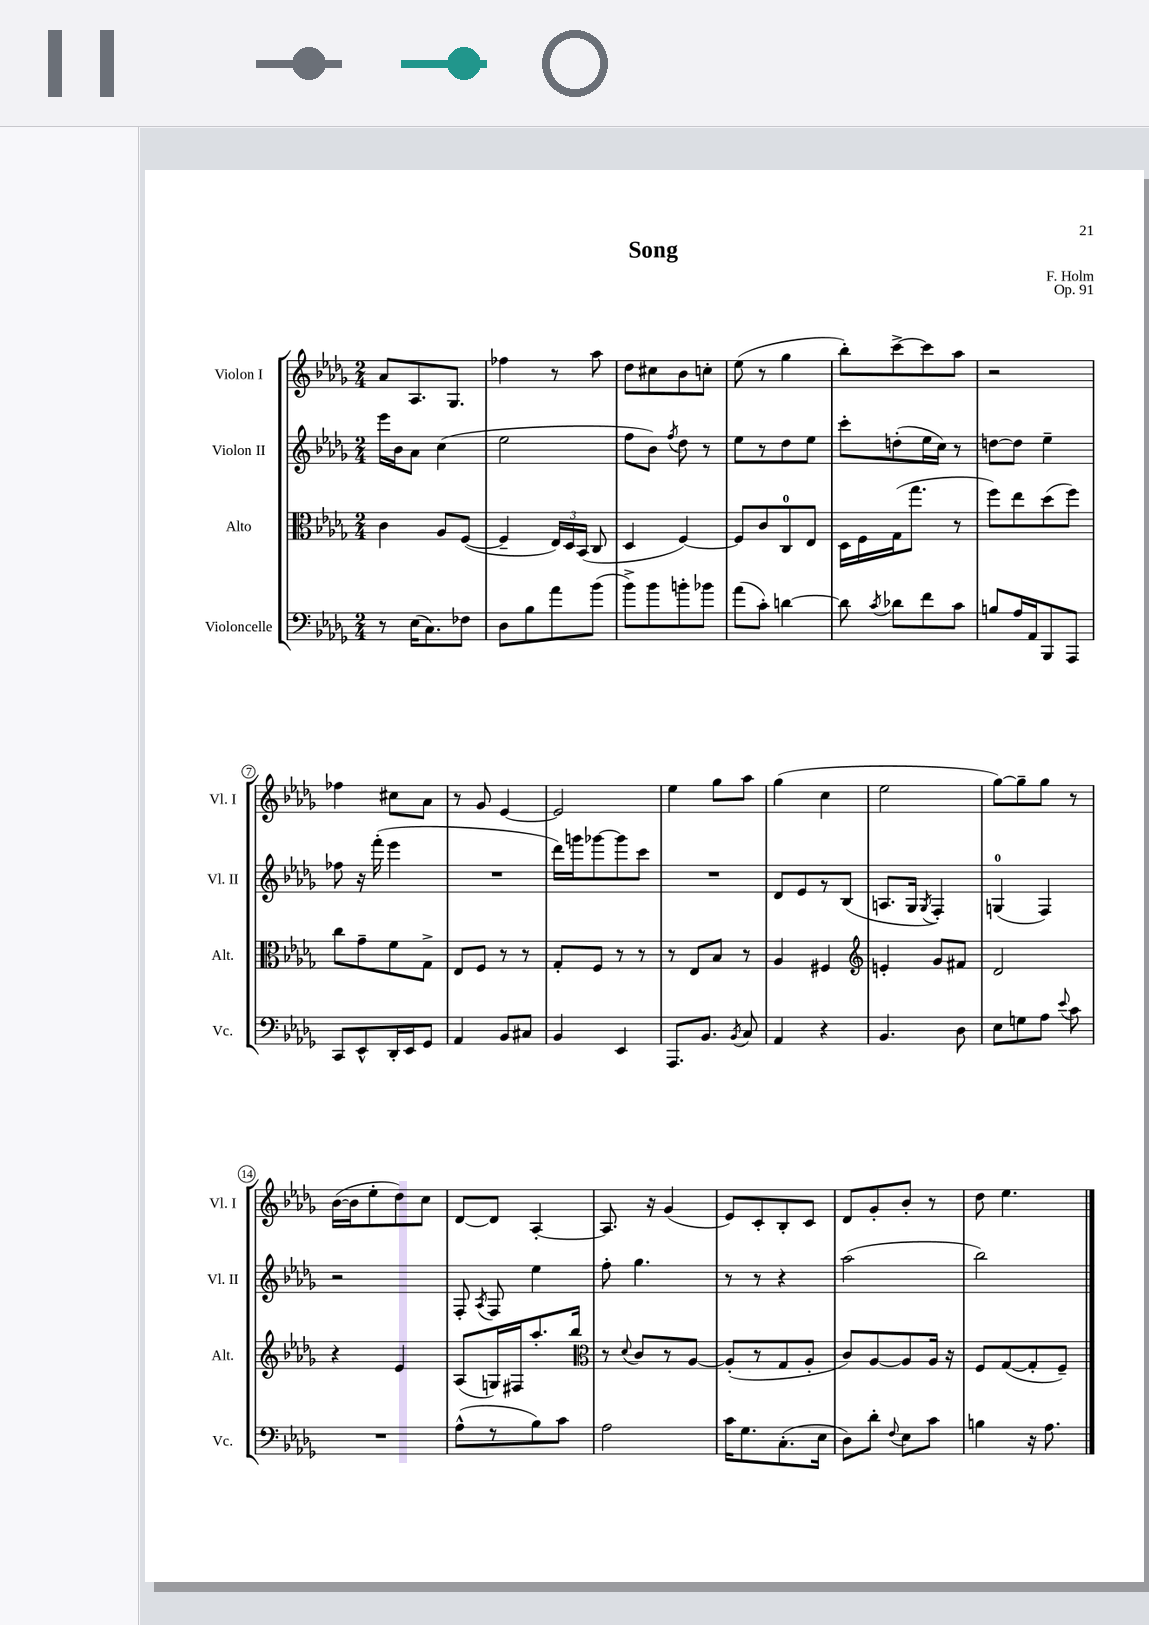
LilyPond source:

\header { title = "Song" composer = "F. Holm" opus = "Op. 91" }
<<
\new StaffGroup <<
\new Staff = "s0" \with { instrumentName = "Violon I" shortInstrumentName = "Vl. I" } {
    \clef treble \key des \major \numericTimeSignature \time 2/4
    \autoBeamOff aes'8[ aes8. ges8.] |
    fes''4 r8 aes''8 |
    des''8[ cis''8 bes'8 c''8]-. |
    ees''8( r8 ges''4 |
    bes''8[-.) c'''8~-> c'''8 aes''8] |
    r2 |
    fes''4 cis''8[ aes'8] |
    r8 ges'8 ees'4~ |
    ees'2 |
    ees''4 ges''8[ aes''8] |
    ges''4( c''4 |
    ees''2 |
    ges''8[~) ges''8-- ges''8] r8 |
    bes'16[~( bes'16 ees''8-. des''8) c''8] |
    des'8[~ des'8] aes4~-. |
    aes8. r16 ges'4( |
    ees'8[) c'8-. bes8-. c'8] |
    des'8[ ges'8-. bes'8]-. r8 |
    des''8 ees''4. \bar "|." |
}
\new Staff = "s1" \with { instrumentName = "Violon II" shortInstrumentName = "Vl. II" } {
    \clef treble \key des \major \numericTimeSignature \time 2/4
    \autoBeamOff ees'''16[ bes'16 aes'8] c''4( |
    ees''2 |
    f''8[ bes'8]) \acciaccatura { f''8 } des''8 r8 |
    ees''8[ r8 des''8 ees''8] |
    c'''8[-. d''8-.( ees''16 c''16]) r8 |
    d''8[~ d''8] ees''4-- |
    fes''8 r16 f'''16-.( ees'''4 |
    R2 |
    des'''16[) g'''16 ges'''8~ ges'''8 c'''8] |
    R2 |
    des'8[ ees'8 r8 bes8]( |
    a8.[ ges16] \acciaccatura { ges8 } f4-.) |
    g4-0( f4) |
    r2 |
    f8-. \acciaccatura { aes8 } f8 ees''4 |
    f''8-. ges''4. |
    r8 r8 r4 |
    aes''2( |
    bes''2) \bar "|." |
}
\new Staff = "s2" \with { instrumentName = "Alto" shortInstrumentName = "Alt." } {
    \clef alto \key des \major \numericTimeSignature \time 2/4
    \autoBeamOff c'4 aes8[ f8]~( |
    f4-- \tuplet 3/2 { ees16[) des16 bes,16]( } c8 |
    des4 f4~) |
    f8[ c'8 c8-0 ees8] |
    des16[ f16 ges16( ges''8.] r8 |
    f''8[) ees''8 des''8( f''8]) |
    c''8[ ges'8-- f'8 ges8]-> |
    ees8[ f8] r8 r8 |
    ges8[-. f8] r8 r8 |
    r8 ees8[ bes8] r8 |
    aes4 fis4 |
    \clef treble e'4-. ges'8[ fis'8] |
    des'2 |
    r4 ees'4 |
    aes8[( g16) fis16 aes''8.-. bes''16] |
    \clef alto r8 \appoggiatura { des'8 } c'8[ r8 aes8]~ |
    aes8[-.( r8 ges8 aes8]-. |
    c'8[) aes8~ aes8 aes16] r16 |
    f8[ ges8~( ges8-. f8]--) \bar "|." |
}
\new Staff = "s3" \with { instrumentName = "Violoncelle" shortInstrumentName = "Vc." } {
    \clef bass \key des \major \numericTimeSignature \time 2/4
    \autoBeamOff r8 ees16[( c8.) fes8] |
    des8[ bes8 aes'8 bes'8]( |
    bes'8[->) bes'8 b'8-. bes'8] |
    aes'8[( c'8]-.) d'4~ |
    d'8 \acciaccatura { c'8 } des'8[ f'8 c'8] |
    b8[ aes16 aes,16 bes,,8 aes,,8] |
    c,8[ ees,8-^ des,16-. ees,16 ges,8] |
    aes,4 bes,8[ cis8] |
    bes,4 ees,4 |
    aes,,8.[ bes,8.] \acciaccatura { bes,8 } c8 |
    aes,4 r4 |
    bes,4. des8 |
    ees8[ g8 aes8] \appoggiatura { ees'8 } c'8 |
    R2 |
    aes8[-^( r8 bes8) c'8] |
    aes2 |
    c'16[ ges8. c8.-.( ees16] |
    des8[) des'8]-. \appoggiatura { f8 } ees8[ c'8] |
    b4 r16 aes8. \bar "|." |
}
>>
>>
\layout { \context { \Score \override BarNumber.stencil = #(make-stencil-circler 0.1 0.3 ly:text-interface::print) } }
